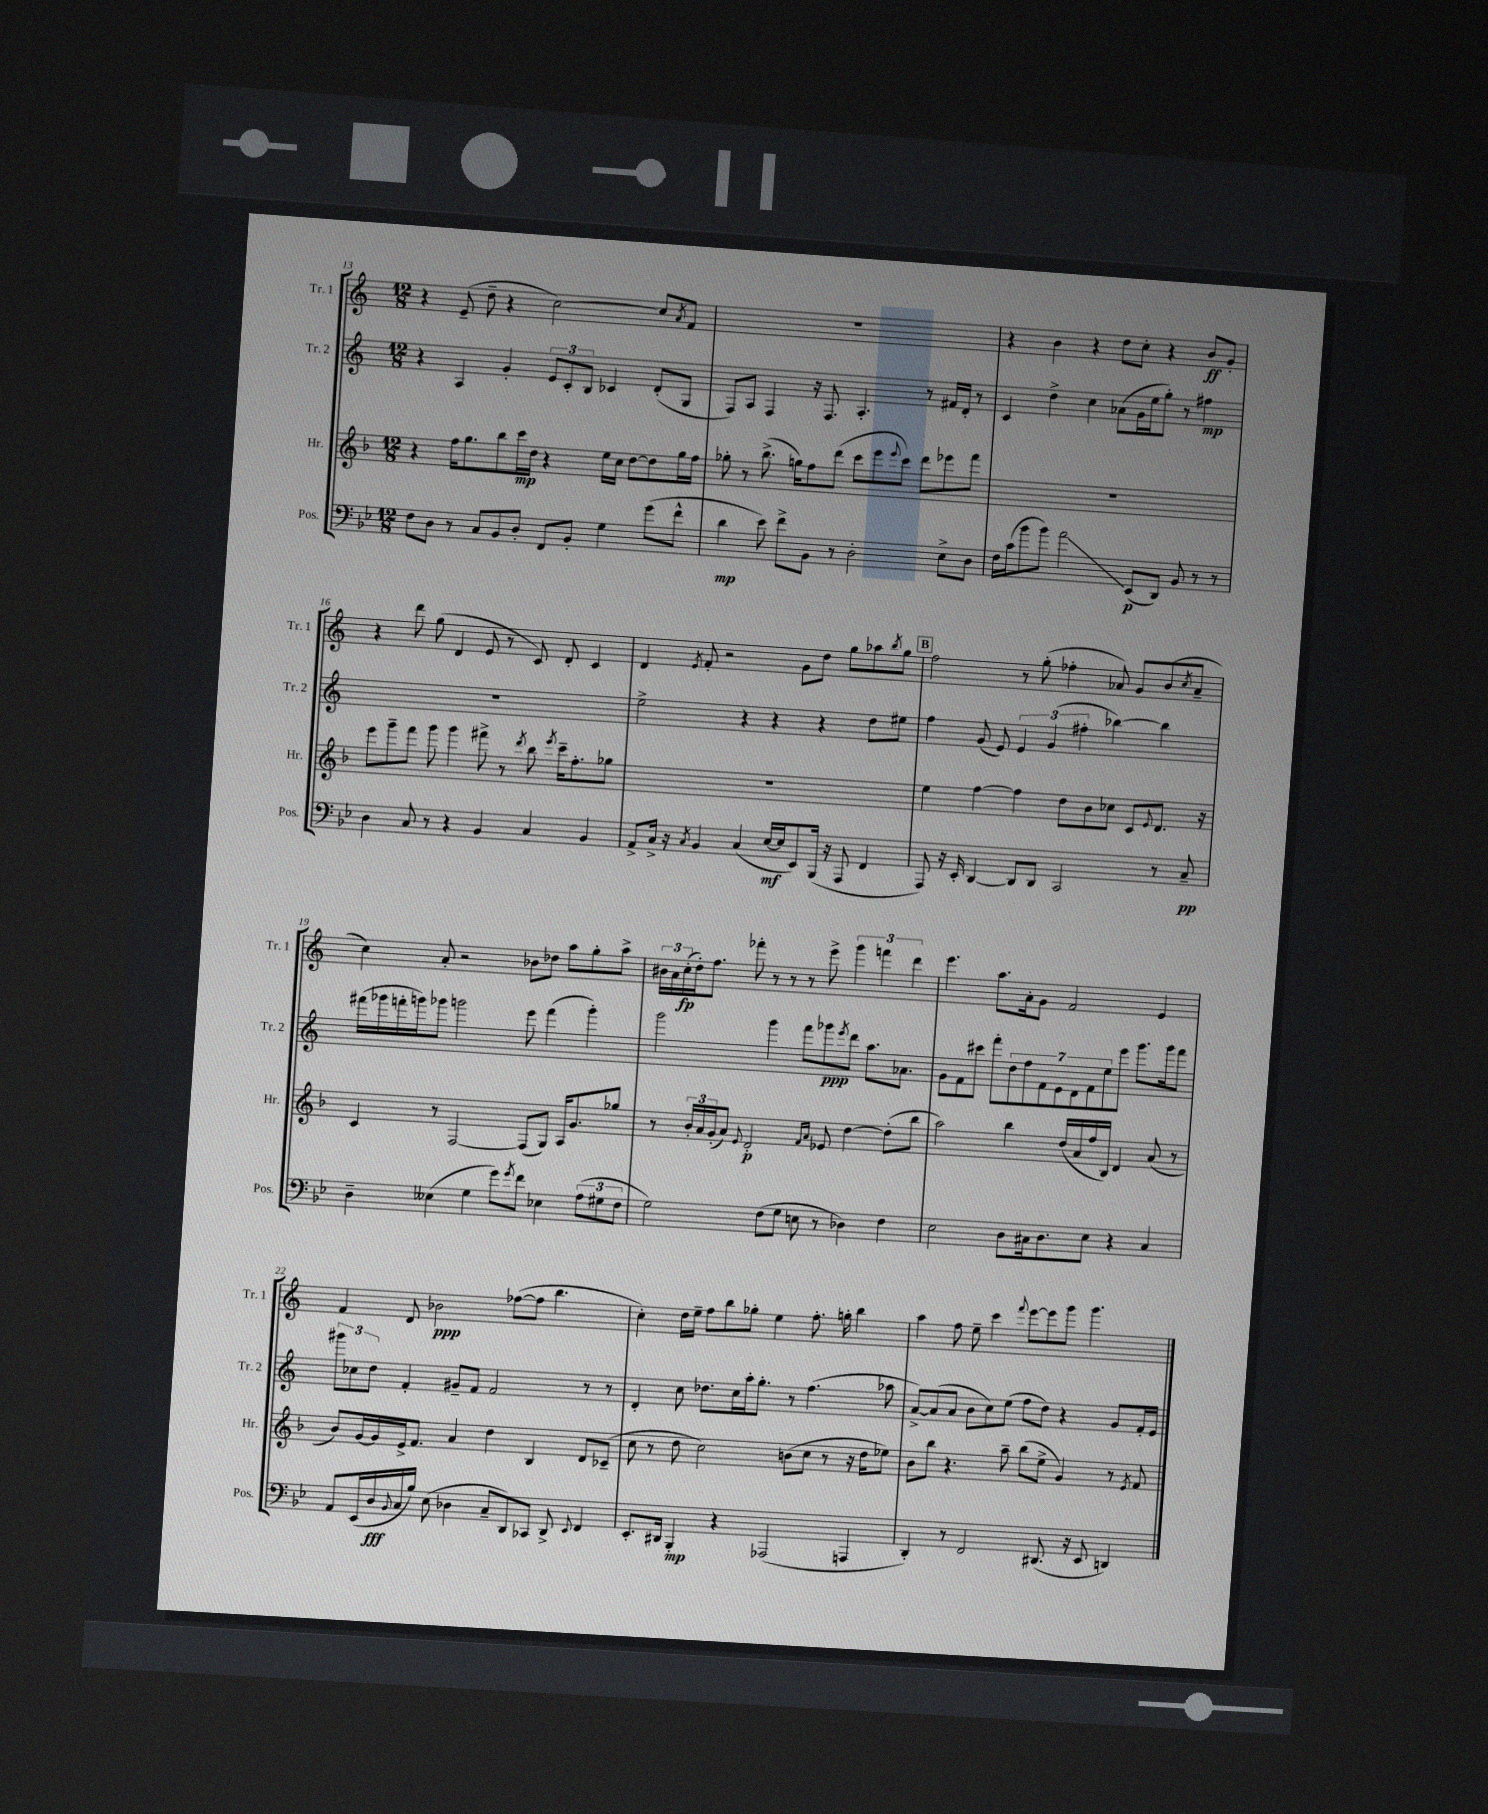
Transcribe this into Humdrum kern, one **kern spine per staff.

**kern	**kern	**kern	**kern
*staff4	*staff3	*staff2	*staff1
*clefF4	*clefG2	*clefG2	*clefG2
*k[b-e-]	*k[b-]	*k[]	*k[]
*M12/8	*M12/8	*M12/8	*M12/8
8F	4r	4r	4r
8D	.	.	.
8r	16ff	4A	(8e~
.	8.gg	.	.
8C	.	.	8dd~
8BB-	8bb-	4g'	4r
8D'	16ccc	.	.
.	16dd	.	.
8FF	4r	12e	[2cc)
.	.	12c'	.
8BB-'	.	.	.
.	.	12B	.
4G	16ee	4c-	.
.	16cc	.	.
.	[8dd	.	.
(8g	8dd]	(8d'	8cc]
.	.	.	8qa
8f^^	16gg	8G	8f
.	16ff	.	.
=	=	=	=
4d	8gg-'	8F)	1.r
.	8r	8A	.
8e-)	(8.bb-^	4F	.
8f^	.	.	.
.	16gg)	.	.
8BB-	8ff	16r	.
.	.	8.F	.
8r	(8ddd	.	.
2D'	8ccc	4.A'	.
.	8eee	.	.
.	8qqeee	.	.
.	8ccc)	.	.
.	8ddd	8r	.
8E-^	8eee-	16f#	.
.	.	16d'	.
8D	8fff	8r	.
=	=	=	=
16F	1.r	4c	4r
(16c	.	.	.
8b-	.	.	.
8b-)	.	4dd^	4b
2a	.	.	.
.	.	4cc	4r
.	.	(8a-	8dd
(8EE-	.	16g	8cc'
.	.	16ee	.
8DD)	.	8gg')	4r
8BB-	.	8r	.
8r	.	4ff#	8b
8r	.	.	8g'
=	=	=	=
4D	8eee	1.r	4r
.	8ggg~	.	.
8C	8fff	.	8ddd
8r	8ggg	.	(8gg
4r	4ggg	.	4d
4BB-	8fff#^	.	8e
.	8r	.	8r
.	8qddd	.	.
4C	8bb-	.	8c)
.	8qeee	.	.
.	16ccc~	.	8d'
.	8.ff'	.	.
4BB-	.	.	4c
.	8gg-	.	.
=	=	=	=
8AA^	1.r	2ee^	4d
16C^	.	.	.
16r	.	.	.
8qC	.	.	8qe
4BB-	.	.	8f'
.	.	.	2r
(4C	.	4r	.
[16E-	.	4r	.
16E-]	.	.	.
8EE-)	.	.	8g
(16BBB-	.	4r	8dd
16r	.	.	.
8AAA	.	.	8gg
4FF	.	8dd	8aa-
.	.	.	8qbb
.	.	8ee#	8gg
=	=	=	=
8AAA)	4ee	4ff	2ff
16r	.	.	.
16EE-'	.	.	.
[4DD	[4ff	(8g	.
.	.	8e)	.
8DD]	4ff]	6e	8r
8DD	.	.	(8gg'
.	.	(6g	.
2CC	8dd	.	4ff-'
.	.	6ff#'	.
.	8b-	.	.
.	8cc-	[4bb-)	8a-)
.	8c	.	8g
.	8qqe	.	.
8r	8.d	4bb-]	(8b
.	.	.	8qcc
8C~	.	.	8a-~
.	16r	.	.
=	=	=	=
4D~	4c	(16fff#	4cc)
.	.	16ggg-	.
.	.	16fff'	.
.	.	16ggg)	.
(4E--	8r	8ggg-	8a'
.	[2F	2ggg	2r
4G	.	.	.
8g)	.	.	.
8qg	.	.	.
8f	(8F]	8eee	8b-
4E-	8G)	(4fff	8dd-
.	16A	.	8aa
.	8.g	.	.
(12A	.	4ggg')	8gg'
12G#	.	.	.
.	8gg-	.	8aa^
12F	.	.	.
=	=	=	=
2G)	8r	2ggg	24b#
.	.	.	24a
.	.	.	(24cc'
.	24b-'	.	16dd')
.	24a	.	.
.	.	.	8.ff
.	(24g'	.	.
.	8a)	.	.
.	8qqe	.	.
.	2d'	.	8fff-'
(8F	.	4ggg	8r
8G	.	.	8r
8E	.	8fff	8r
.	16qqf	.	.
.	16qqa	.	.
8r	8e-	8ggg-	8eee^
.	.	8qeee	.
4D-)	[4dd	8ddd	6ggg
.	.	8.aa	.
.	.	.	6fff
4F	(8dd']	.	.
.	.	8.a-	.
.	.	.	6ddd
.	8bb-	.	.
=	=	=	=
2E-	2aa)	8g	4.eee
.	.	8f	.
.	.	8ccc#	.
.	.	8fff'	8.aa
8D	4bb-	14dd	.
.	.	.	16a'
.	.	14ff	.
16C#	.	.	8g
.	.	14f	.
8.D	.	.	.
.	.	14e	.
.	(16dd	.	2f
.	.	14d	.
.	16a	.	.
.	.	14f	.
8E-	16ff	.	.
.	.	14ee	.
.	16B-)	.	.
4r	4d	8eee	.
.	.	8.ggg	.
4C#	(8a	.	4e
.	.	16ggg	.
.	8r	8fff	.
=	=	=	=
8AA	8b-)	12ggg#	4f
.	.	12cc-	.
(16EE-	[16g	.	.
.	.	12dd	.
16D	16g]	.	.
8qqBB-	.	.	.
16C	16e^	4f'	8d
16B-)	8.f	.	.
(8E-	.	.	2b-
4D-	4a	8g#~	.
.	.	8f	.
8C~	4dd	2f	.
8DD)	.	.	([8ff-
8CC-	4B-	.	8ff-]
8DD^	.	.	4.bb
8qqEE-	.	.	.
4FF	8d	8r	.
.	(8c-~	8r	.
=	=	=	=
8.EE-'	8cc	4d'	4cc')
.	8r	.	.
16DD#	.	.	.
4BBB-'	8dd	8cc	16dd
.	.	.	16ee~
.	2cc)	8.dd-	8ff
4r	.	.	8bb
.	.	16cc	.
.	.	16aa'	8gg-'
.	.	8.gg'	.
(2AAA-	.	.	4ee
.	(8b	8r	.
.	8cc	(4.ff	8.ff'
.	8r	.	.
.	.	.	16gg'
4AAA	16r	.	4bb
.	16dd	.	.
.	8ee-)	8aa-	.
=	=	=	=
4DD')	8b-	[8a^)	4aa
.	8bb-	(8a]	.
8r	4.r	8a	8ff
2FF	.	8b	8ee~
.	.	8cc)	4ccc
.	8aa~	(8ee	.
.	.	.	8qqfff
.	(8bb-	8ff	[8eee
(8.DD#	8ee^	8dd)	8eee]
.	4g)	4r	8ggg
16r	.	.	.
8EE-	.	.	4.ggg
4DD)	8r	8g	.
.	8qe	.	.
.	8f	16f'	.
.	.	16e	.
==	==	==	==
*-	*-	*-	*-
